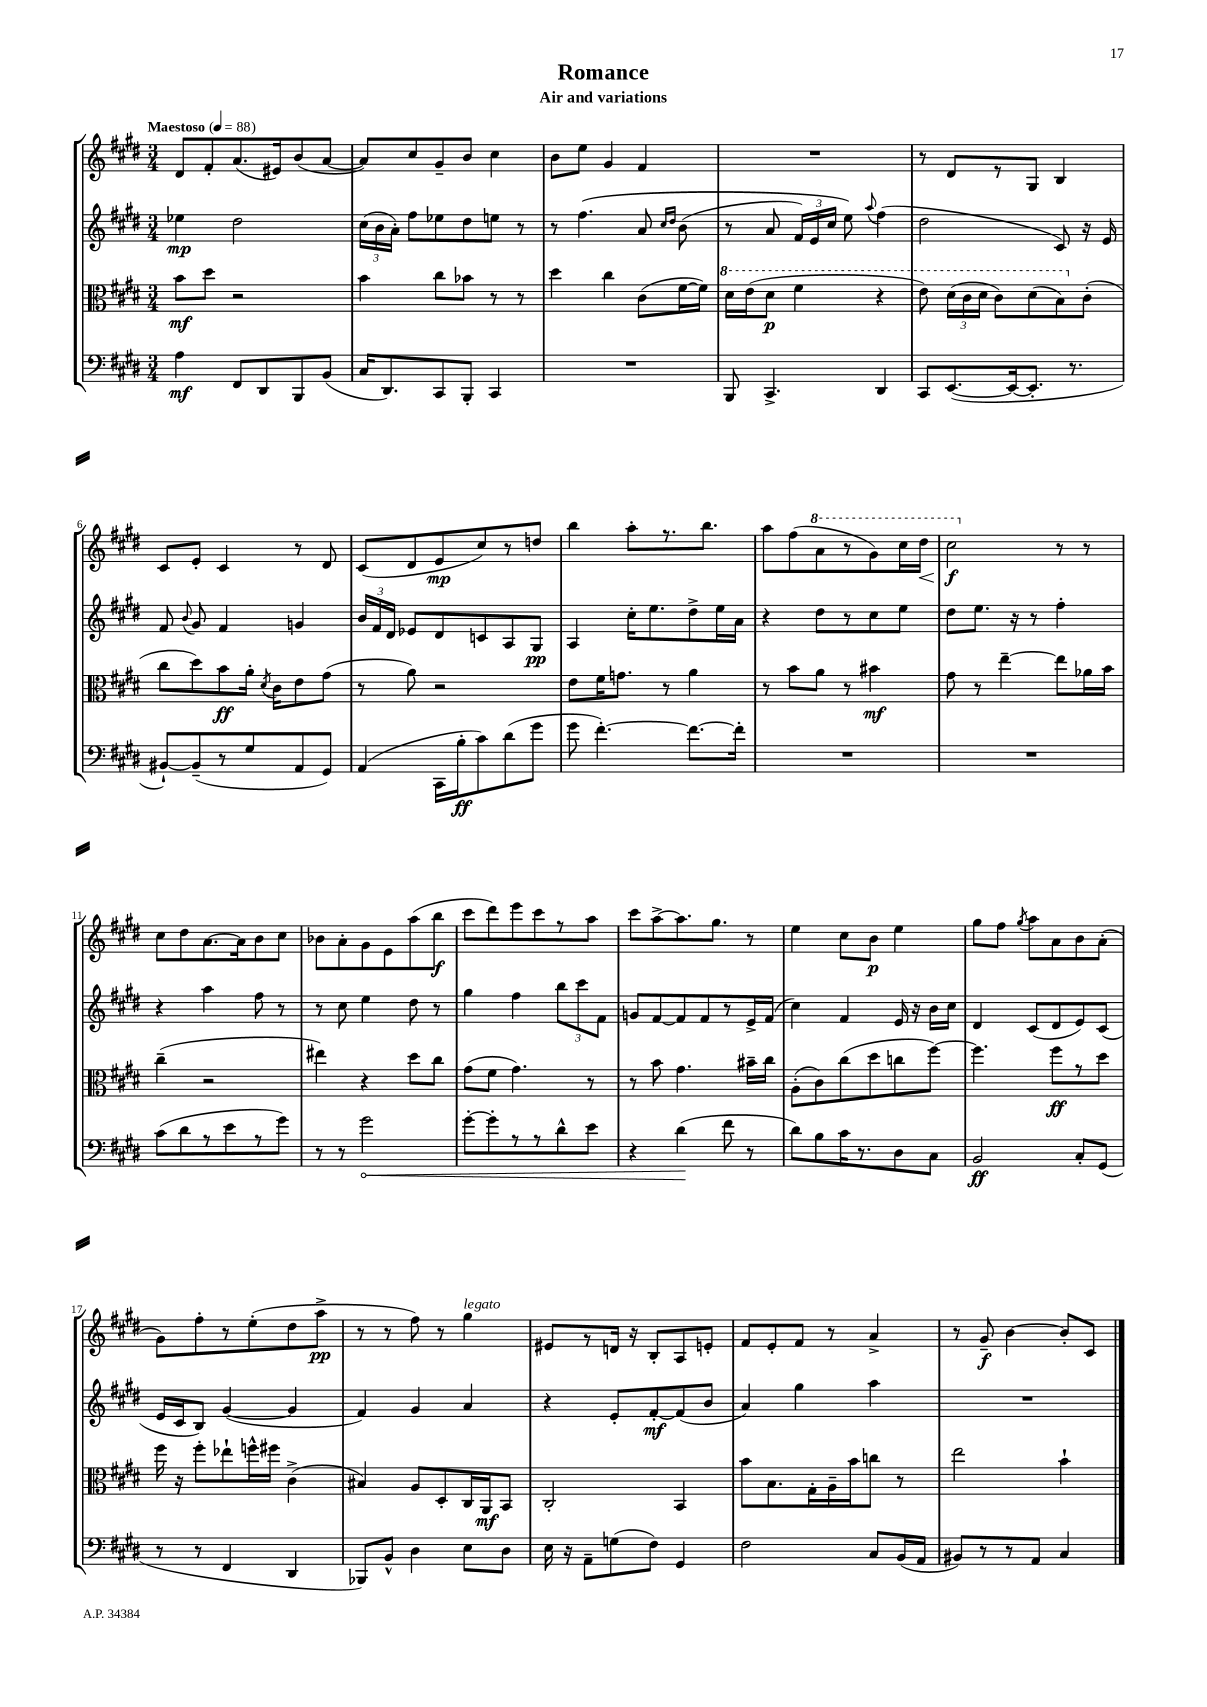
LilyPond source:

\header { title = "Romance" subtitle = "Air and variations" }
<<
\new StaffGroup <<
\new Staff = "s0" {
    \clef treble \key e \major \numericTimeSignature \time 3/4 \tempo "Maestoso" 4 = 88
    \autoBeamOff dis'8[ fis'8-. a'8.( eis'16) b'8( a'8]~ |
    a'8[) cis''8 gis'8-- b'8] cis''4 |
    b'8[ e''8] gis'4 fis'4 |
    R2. |
    r8 dis'8[ r8 gis8] b4 |
    cis'8[ e'8]-. cis'4 r8 dis'8 |
    cis'8[( dis'8 e'8\mp cis''8) r8 d''8] |
    b''4 a''8[-. r8. b''8.] |
    a''8[ fis''8( \ottava #1 a''8 r8 gis''8) cis'''16 dis'''16]\< |
    cis'''2\f\! \ottava #0 r8 r8 |
    cis''8[ dis''8 a'8.~ a'16 b'8 cis''8] |
    bes'8[ a'8-. gis'8 e'8 a''8( b''8]\f |
    cis'''8[ dis'''8) e'''8 cis'''8 r8 a''8] |
    cis'''8[ a''8~-> a''8. gis''8.] r8 |
    e''4 cis''8[ b'8]\p e''4 |
    gis''8[ fis''8] \acciaccatura { gis''8 } a''8[ a'8 b'8 a'8]-.( |
    gis'8[) fis''8-. r8 e''8-.( dis''8 a''8]->\pp |
    r8 r8 fis''8) r8 gis''4^\markup { \italic "legato" } |
    eis'8[ r8 d'16] r16 b8[-. a8 e'8]-. |
    fis'8[ e'8-. fis'8] r8 a'4-> |
    r8 gis'8--\f b'4~ b'8[-. cis'8] \bar "|." |
}
\new Staff = "s1" {
    \clef treble \key e \major \numericTimeSignature \time 3/4
    \autoBeamOff ees''4\mp dis''2 |
    \tuplet 3/2 { cis''16[( b'16 a'16]-.) } fis''8[ ees''8 dis''8 e''8] r8 |
    r8 fis''4.\( a'8 \grace { cis''16[ dis''16] } b'8( |
    r8 a'8 \tuplet 3/2 { fis'16[) e'16 cis''16] } e''8\) \appoggiatura { a''8 } fis''4( |
    dis''2 cis'8) r16 e'16 |
    fis'8 \appoggiatura { b'8 } gis'8 fis'4 g'4 |
    \tuplet 3/2 { b'16[ fis'16 dis'16] } ees'8[ dis'8 c'8 a8 gis8]\pp |
    a4 cis''16[-. e''8. dis''8-> e''16 a'16] |
    r4 dis''8[ r8 cis''8 e''8] |
    dis''8[ e''8.] r16 r8 fis''4-. |
    r4 a''4 fis''8 r8 |
    r8 cis''8 e''4 dis''8 r8 |
    gis''4 fis''4 \tuplet 3/2 { b''8[ cis'''8 fis'8] } |
    g'8[ fis'8~ fis'8 fis'8 r8 e'16-> fis'16]( |
    cis''4) fis'4 e'16 r16 b'16[ cis''16] |
    dis'4 cis'8[( dis'8 e'8) cis'8]( |
    e'16[ cis'16 b8]) gis'4~( gis'4 |
    fis'4) gis'4 a'4 |
    r4 e'8[-. fis'8~-.\mf fis'8( b'8] |
    a'4) gis''4 a''4 |
    R2. \bar "|." |
}
\new Staff = "s2" {
    \clef alto \key e \major \numericTimeSignature \time 3/4
    \autoBeamOff b'8[\mf dis''8] r2 |
    b'4 cis''8[ bes'8] r8 r8 |
    dis''4 cis''4 cis'8[( fis'16~ fis'16]) |
    \ottava #1 dis''16[ e''16( dis''8]\p fis''4 r4 |
    e''8) \tuplet 3/2 { dis''16[( cis''16 dis''16] } cis''8[) dis''8( b'8) \ottava #0 cis'8]-.( |
    cis''8[ dis''8) b'8\ff a'16]-. \acciaccatura { dis'8 } cis'16[ e'8 gis'8]( |
    r8 a'8) r2 |
    e'8[ fis'16 g'8.] r8 a'4 |
    r8 b'8[ a'8] r8 bis'4\mf |
    gis'8 r8 e''4~-- e''8[ aes'16 b'16] |
    cis''4--( r2 |
    eis''4) r4 dis''8[ cis''8] |
    gis'8[( fis'8] gis'4.) r8 |
    r8 b'8 gis'4. bis'16[-- cis''16] |
    a8[-.( cis'8) cis''8( dis''8 c''8 fis''8]~) |
    fis''4. fis''8[\ff r8 dis''8] |
    fis''16 r16 fis''8[-. ees''8-! f''16-^ fis''16] cis'4->( |
    bis4) a8[ dis8-. cis16 a,16\mf b,8] |
    cis2-. b,4 |
    b'8[ b8. gis16-. a16-- b'16 c''8] r8 |
    e''2 b'4-! \bar "|." |
}
\new Staff = "s3" {
    \clef bass \key e \major \numericTimeSignature \time 3/4
    \autoBeamOff a4\mf fis,8[ dis,8 b,,8 b,8]( |
    cis16[ dis,8.) cis,8 b,,8]-. cis,4 |
    R2. |
    b,,8 cis,4.-> dis,4 |
    cis,8[ e,8.~( e,16~ e,8.]-. r8. |
    bis,8[~-!) bis,8--( r8 gis8 a,8 gis,8]) |
    a,4( cis,16[ b16-.\ff cis'8) dis'8( gis'8] |
    gis'8 fis'4.~-.) fis'8.[~ fis'16]-. |
    R2. |
    R2. |
    cis'8[( dis'8 r8 e'8 r8 gis'8]) |
    r8 r8 \once \override Hairpin.circled-tip = ##t gis'2\< |
    gis'8[~-. gis'8-. r8 r8 dis'8-^ e'8] |
    r4 dis'4\!( fis'8 r8 |
    dis'8[) b8 cis'16 r8. dis8 cis8] |
    b,2\ff cis8[-. gis,8]( |
    r8 r8 fis,4 dis,4 |
    bes,,8[) b,8]-^ dis4 e8[ dis8] |
    e16 r16 a,8[-- g8( fis8]) gis,4 |
    fis2 cis8[ b,16( a,16] |
    bis,8[) r8 r8 a,8] cis4 \bar "|." |
}
>>
>>
